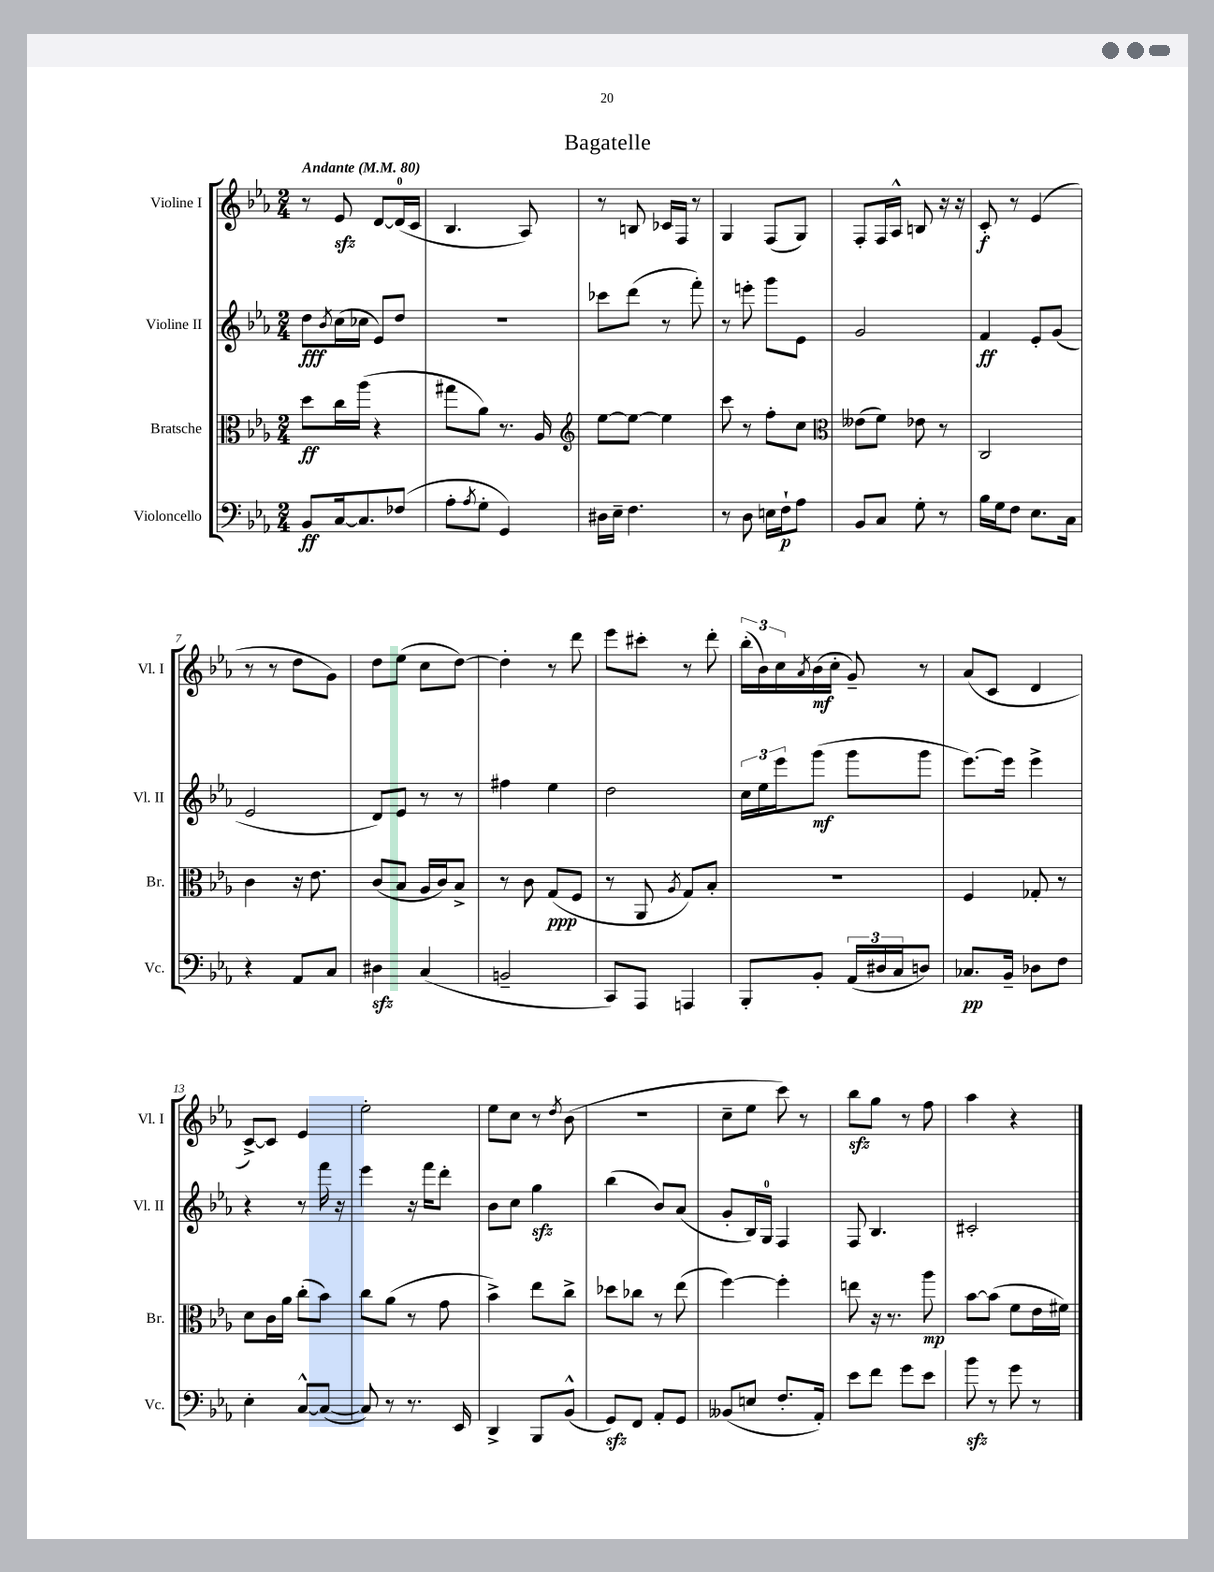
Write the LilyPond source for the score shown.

\header { title = "Bagatelle" }
<<
\new StaffGroup <<
\new Staff = "s0" \with { instrumentName = "Violine I" shortInstrumentName = "Vl. I" } {
    \clef treble \key ees \major \numericTimeSignature \time 2/4 \tempo "Andante" 4 = 80
    r8 ees'8\sfz d'8~ d'16-0( c'16 |
    bes4. aes8) |
    r8 b8 ces'16 f16 r8 |
    g4 f8( g8) |
    f8-. f16 aes16-^ b8 r16 r16 |
    c'8-.\f r8 ees'4( |
    r8 r8 d''8 g'8) |
    d''8 ees''8( c''8 d''8~) |
    d''4-. r8 d'''8 |
    ees'''8 cis'''8-. r8 d'''8-. |
    \tuplet 3/2 { bes''16-.( bes'16) c''16 } \acciaccatura { aes'8 } bes'16\mf( c''16-. g'8--) r8 |
    aes'8( c'8 d'4 |
    c'8~->) c'8 ees'4 |
    ees''2-. |
    ees''8 c''8 r8 \acciaccatura { d''8 } bes'8( |
    r2 |
    c''8-- ees''8 c'''8) r8 |
    bes''8\sfz g''8 r8 f''8 |
    aes''4 r4 \bar "|." |
}
\new Staff = "s1" \with { instrumentName = "Violine II" shortInstrumentName = "Vl. II" } {
    \clef treble \key ees \major \numericTimeSignature \time 2/4
    d''8\fff \acciaccatura { bes'8 } c''16( ces''16 ees'8) d''8 |
    R2 |
    ces'''8 d'''8( r8 f'''8-.) |
    r8 e'''8-. g'''8 ees'8 |
    g'2 |
    f'4\ff ees'8-. g'8( |
    ees'2 |
    d'8) ees'8 r8 r8 |
    fis''4 ees''4 |
    d''2 |
    \tuplet 3/2 { c''16 ees''16 ees'''16 } g'''8\mf( g'''8 g'''8 |
    ees'''8.~) ees'''16 ees'''4-> |
    r4 r8 f'''16 r16 |
    ees'''4 r16 f'''16 d'''8-. |
    bes'8 c''8 g''4\sfz |
    bes''4( bes'8) aes'8( |
    g'8-. bes16) g16-0 f4 |
    f8 bes4. |
    cis'2-. \bar "|." |
}
\new Staff = "s2" \with { instrumentName = "Bratsche" shortInstrumentName = "Br." } {
    \clef alto \key ees \major \numericTimeSignature \time 2/4
    d''8\ff c''16 aes''16( r4 |
    gis''8 aes'8) r8. aes16 |
    \clef treble ees''8~ ees''8~ ees''4 |
    c'''8 r8 f''8-. c''8 |
    \clef alto eeses'8( f'8) ees'8 r8 |
    c2 |
    c'4 r16 ees'8. |
    c'8( bes8 aes16 c'16) bes8-> |
    r8 c'8 g8\ppp( f8 |
    r8 aes,8 \acciaccatura { aes8 } g8) bes8-. |
    R2 |
    f4 ges8-. r8 |
    d'8 c'16 aes'16 c''8-.( bes'8) |
    c''8 aes'8( r8 g'8 |
    bes'4->) ees''8 c''8-> |
    des''8 ces''8 r8 ees''8( |
    f''4~) f''4-. |
    e''8 r16 r8. aes''8\mp |
    bes'8~ bes'8( f'8 ees'16 fis'16) \bar "|." |
}
\new Staff = "s3" \with { instrumentName = "Violoncello" shortInstrumentName = "Vc." } {
    \clef bass \key ees \major \numericTimeSignature \time 2/4
    bes,8\ff c16~ c8. fes8( |
    aes8-. \acciaccatura { aes8 } g8-. g,4) |
    dis16 ees16-- f4. |
    r8 d8 e16 f16-!\p aes8 |
    bes,8 c8 g8-. r8 |
    bes16 g16 f8 ees8. c16 |
    r4 aes,8 c8 |
    dis4\sfz c4( |
    b,2-- |
    c,8) aes,,8 a,,4 |
    bes,,8-. bes,8-. \tuplet 3/2 { aes,16( dis16 c16 } d8) |
    ces8.\pp bes,16-- des8 f8 |
    ees4-. c8~-^ c8~( |
    c8) r8 r8. ees,16 |
    d,4-> bes,,8 bes,8-^( |
    g,8\sfz) f,8 aes,8-. g,8 |
    beses,8( e8 f8.-. aes,16-.) |
    ees'8 f'8 g'8 ees'8 |
    bes'8\sfz r8 g'8 r8 \bar "|." |
}
>>
>>
